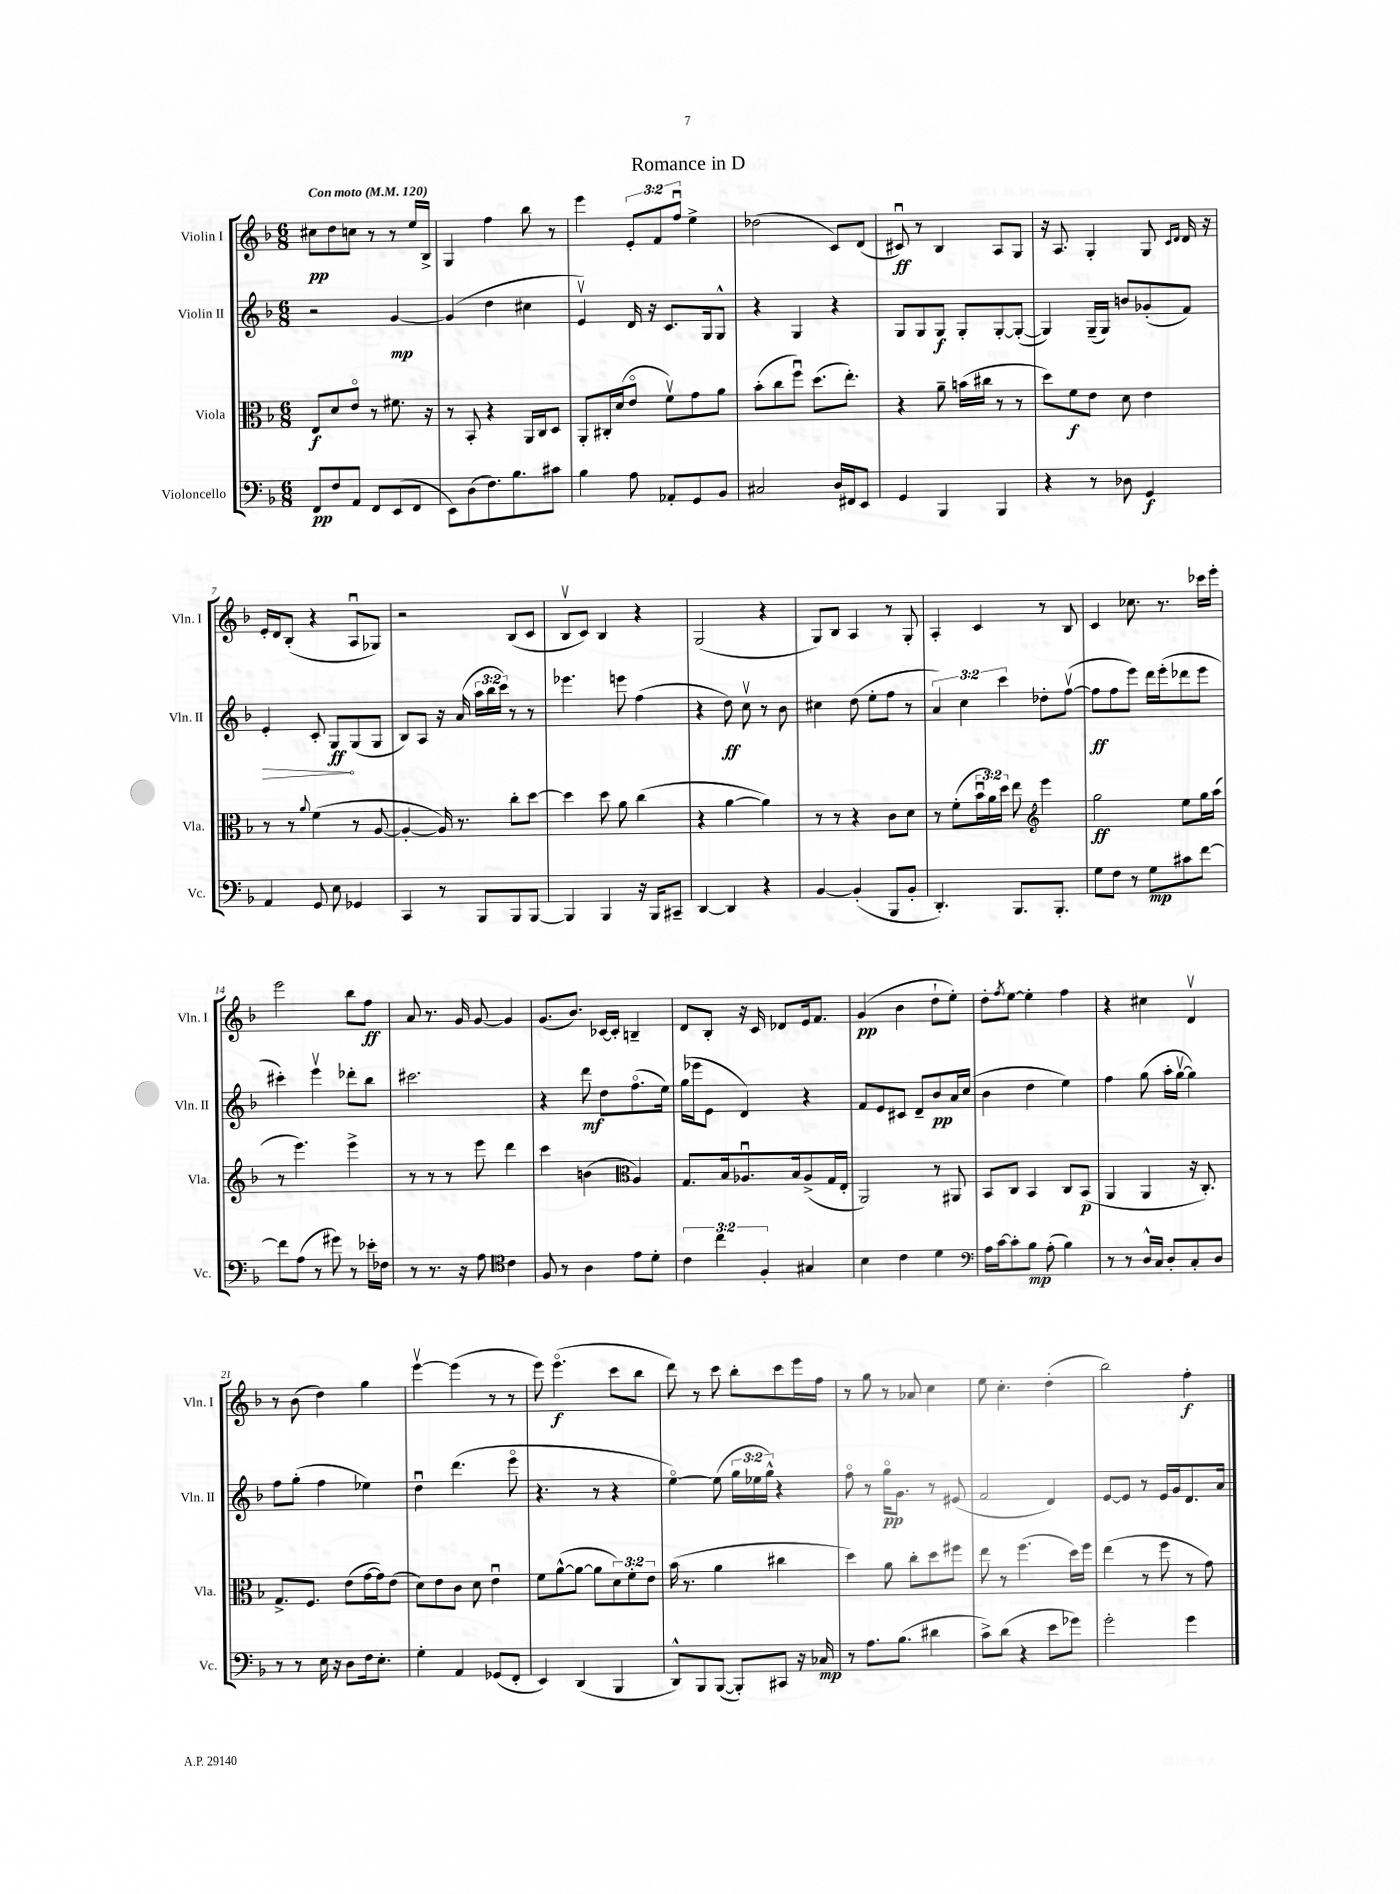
\header { title = "Romance in D" }
<<
\new StaffGroup <<
\new Staff = "s0" \with { instrumentName = "Violin I" shortInstrumentName = "Vln. I" } {
    \clef treble \key f \major \numericTimeSignature \time 6/8 \override Staff.TupletNumber.text = #tuplet-number::calc-fraction-text \tempo "Con moto" 4 = 120
    cis''8\pp d''8 c''8 r8 r8 e''16 bes16-> |
    g4 f''4 bes''8 r8 |
    e'''4 \tuplet 3/2 { e'8-. f'8 f''8\downbow } e''4-> |
    des''2( c'8) d'8( |
    cis'8\downbow\ff) r8 bes4 a8 g8 |
    r16 a8. g4-. g8 \grace { c'16 d'16 } d'16 r16 |
    e'16-. d'16 bes8-.( r4 a8\downbow ges8) |
    r2 bes8( c'8 |
    bes8\upbow c'8) bes4 r4 |
    g2( r4 |
    g8) bes8 a4 r8 g8-. |
    a4-. c'4 r8 bes8 |
    c'4 ces''8. r8. ces'''16 e'''16-. |
    e'''2 bes''8 f''8\ff |
    a'8 r8. g'16 g'8~ g'4 |
    g'8.( bes'8.) ces'16~ ces'16-. b4-- |
    d'8 bes8-. r16 c'16 des'8 e'16 f'8. |
    g'4\pp( bes'4 d''8-! e''8-.) |
    d''8-. \acciaccatura { f''8 } e''8~ e''4-. f''4 |
    r4 cis''4 d'4\upbow |
    r8 bes'8( d''4) g''4 |
    e'''4~\upbow e'''4( r8 r8 |
    e'''8) e'''4.\flageolet\f( c'''8 bes''8 |
    d'''8) r8 c'''8 bes''8-. c'''8 e'''16 f''16 |
    r8 g''8 r8 aes'8 c''4 |
    e''8 c''4.-. d''4-.( |
    bes''2) f''4-.\f \bar "|." |
}
\new Staff = "s1" \with { instrumentName = "Violin II" shortInstrumentName = "Vln. II" } {
    \clef treble \key f \major \numericTimeSignature \time 6/8 \override Staff.TupletNumber.text = #tuplet-number::calc-fraction-text
    r2 g'4~\mp |
    g'4( d''4 cis''4 |
    e'4\upbow) d'16 r16 c'8. g16 g8-^ |
    r4 g4 r4 |
    g8 g8 g8\f g8-. g8~-. g8~-.( |
    g4) g16--( g16) b'8 ges'8-.( f'8) |
    \once \override Hairpin.circled-tip = ##t e'4-.\> c'8-. g8\ff\! g8( g8 |
    bes8) a8 r16 a'16( \tuplet 3/2 { a''16 bes''16 c'''16) } r8 r8 |
    ees'''4. e'''8 f''4( |
    r4 d''8\ff) c''8\upbow r8 bes'8 |
    cis''4 d''8( e''8-. f''8 r8 |
    \tuplet 3/2 { a'4) c''4 c'''4 } des''8-. f''8~\upbow( |
    f''8\ff f''8 e'''8) d'''16 e'''16-.( des'''8 e'''8 |
    cis'''4-.) e'''4\upbow des'''8-. bes''8 |
    cis'''2. |
    r4 d'''8\mf d''8 f''8.\flageolet( e''16) |
    g''16( ees'''16 e'8 d'4) r4 |
    f'8 e'8 cis'8 d'8-- bes'8\pp a'16 c''16( |
    bes'4 d''4 e''4) |
    f''4 g''8( a''16-. g''16~\upbow g''4) |
    f''8 g''8-.( f''4 ees''4) |
    d''4\downbow d'''4.( e'''8\flageolet |
    r4. r8 r4 |
    e''4~\flageolet) e''8( \tuplet 3/2 { g''16 ees''16 g''16-^) } r4 |
    f''8\flageolet r8 g''16\flageolet\pp g'8. r8 eis'8( |
    f'2 d'4) |
    e'8~ e'8 r8 e'16 g'16 d'8. a'16 \bar "|." |
}
\new Staff = "s2" \with { instrumentName = "Viola" shortInstrumentName = "Vla." } {
    \clef alto \key f \major \numericTimeSignature \time 6/8 \override Staff.TupletNumber.text = #tuplet-number::calc-fraction-text
    e8\f d'8 e'8\flageolet r8 fis'8. r16 |
    r8 bes,8-. r4 a,16 c16 d8 |
    a,8-. cis16-. d'16( e'8\flageolet f'8\upbow) g'8 a'8 |
    bes'8-.( c''8 f''8\downbow) d''8.( e''8.-.) |
    r4 a'8-- b'16( cis''16 r8 r8 |
    d''8) f'8\f e'8 d'8 e'4 |
    r8 r8 \appoggiatura { a'8 } f'4( r8 a8~ |
    a4~-. a16) r8. c''8-. d''8~ |
    d''4 d''8 a'8 c''4( |
    r4 a'4~ a'4) |
    r8 r8 r4 c'8 d'8 |
    r8 f'8-.( \tuplet 3/2 { bes'16\downbow a'16) d''16 } e''8 \clef treble e'''4 |
    g''2\ff e''8 g''16 a''16( |
    r8 e'''4.) e'''4-> |
    r8 r8 r8 e'''8 d'''4 |
    c'''4 b'4( \clef alto a4) |
    g8. bes16 aes8.\downbow bes16 aes8->( g16 e16-. |
    a,2) r8 ais,8 |
    bes,8 c8 bes,4 c8 bes,8\p( |
    a,4 a,4 r16 c8.-.) |
    g8.-> f8. e'8( g'16~ g'16) e'8( |
    d'8) e'8 c'8 d'8 e'4\downbow |
    f'8 a'8~-^( a'8~ a'8 \tuplet 3/2 { d'8) f'8-. e'8 } |
    bes'16( r8. a'4 cis''4 |
    d''4) a'8 c''8-. d''8 fis''8 |
    e''8 r8 f''4.( d''16) f''16 |
    e''4( r8 f''8 r8 g'8) \bar "|." |
}
\new Staff = "s3" \with { instrumentName = "Violoncello" shortInstrumentName = "Vc." } {
    \clef bass \key f \major \numericTimeSignature \time 6/8 \override Staff.TupletNumber.text = #tuplet-number::calc-fraction-text
    f,8\pp f8 a,8 f,8 e,8( f,8 |
    e,8) d8( f8.) bes8. cis'8 |
    bes4 a8 aes,8-. g,8 bes,8 |
    cis2 d16 fis,16 e,8 |
    g,4 bes,,4 bes,,4 |
    r4 r8 des8 g,4\f |
    a,4 g,8 e8 ges,4 |
    c,4 r8 bes,,8 bes,,8 bes,,8~ |
    bes,,4 bes,,4 r16 bes,,16 cis,8-- |
    d,4~ d,4 r4 |
    bes,4~ bes,4-.( bes,,8 bes,8-. |
    d,4.-.) bes,,8. bes,,8.-. |
    g8 f8 r8 g8\mp cis'8 f'8~ |
    f'8 a8( r8 gis'8) r8 ees'16-. fes16 |
    r8 r8. r16 a8 \clef tenor c'4 |
    f8 r8 a4 e'8 d'8-. |
    \tuplet 3/2 { c'4 c''4 f4-. } gis4 |
    bes4 c'4 d'4 |
    \clef bass a16 c'16~ c'8-. bes8\mp a8-.( bes4) |
    r8 r8 d16-^ c16 d8-. c8-. d8 |
    r8 r8 e16 r16 d8 f16 e8.-. |
    g4-. a,4 ges,8( f,8-. |
    e,4) d,4( bes,,4 |
    d,8-^) bes,,8 bes,,8~( bes,,8-.) cis,8 r16 ces16\mp |
    r8 a8. bes8.( dis'4 |
    c'8->) d'8( r4 e'8 ges'8) |
    g'2-. g'4 \bar "|." |
}
>>
>>
